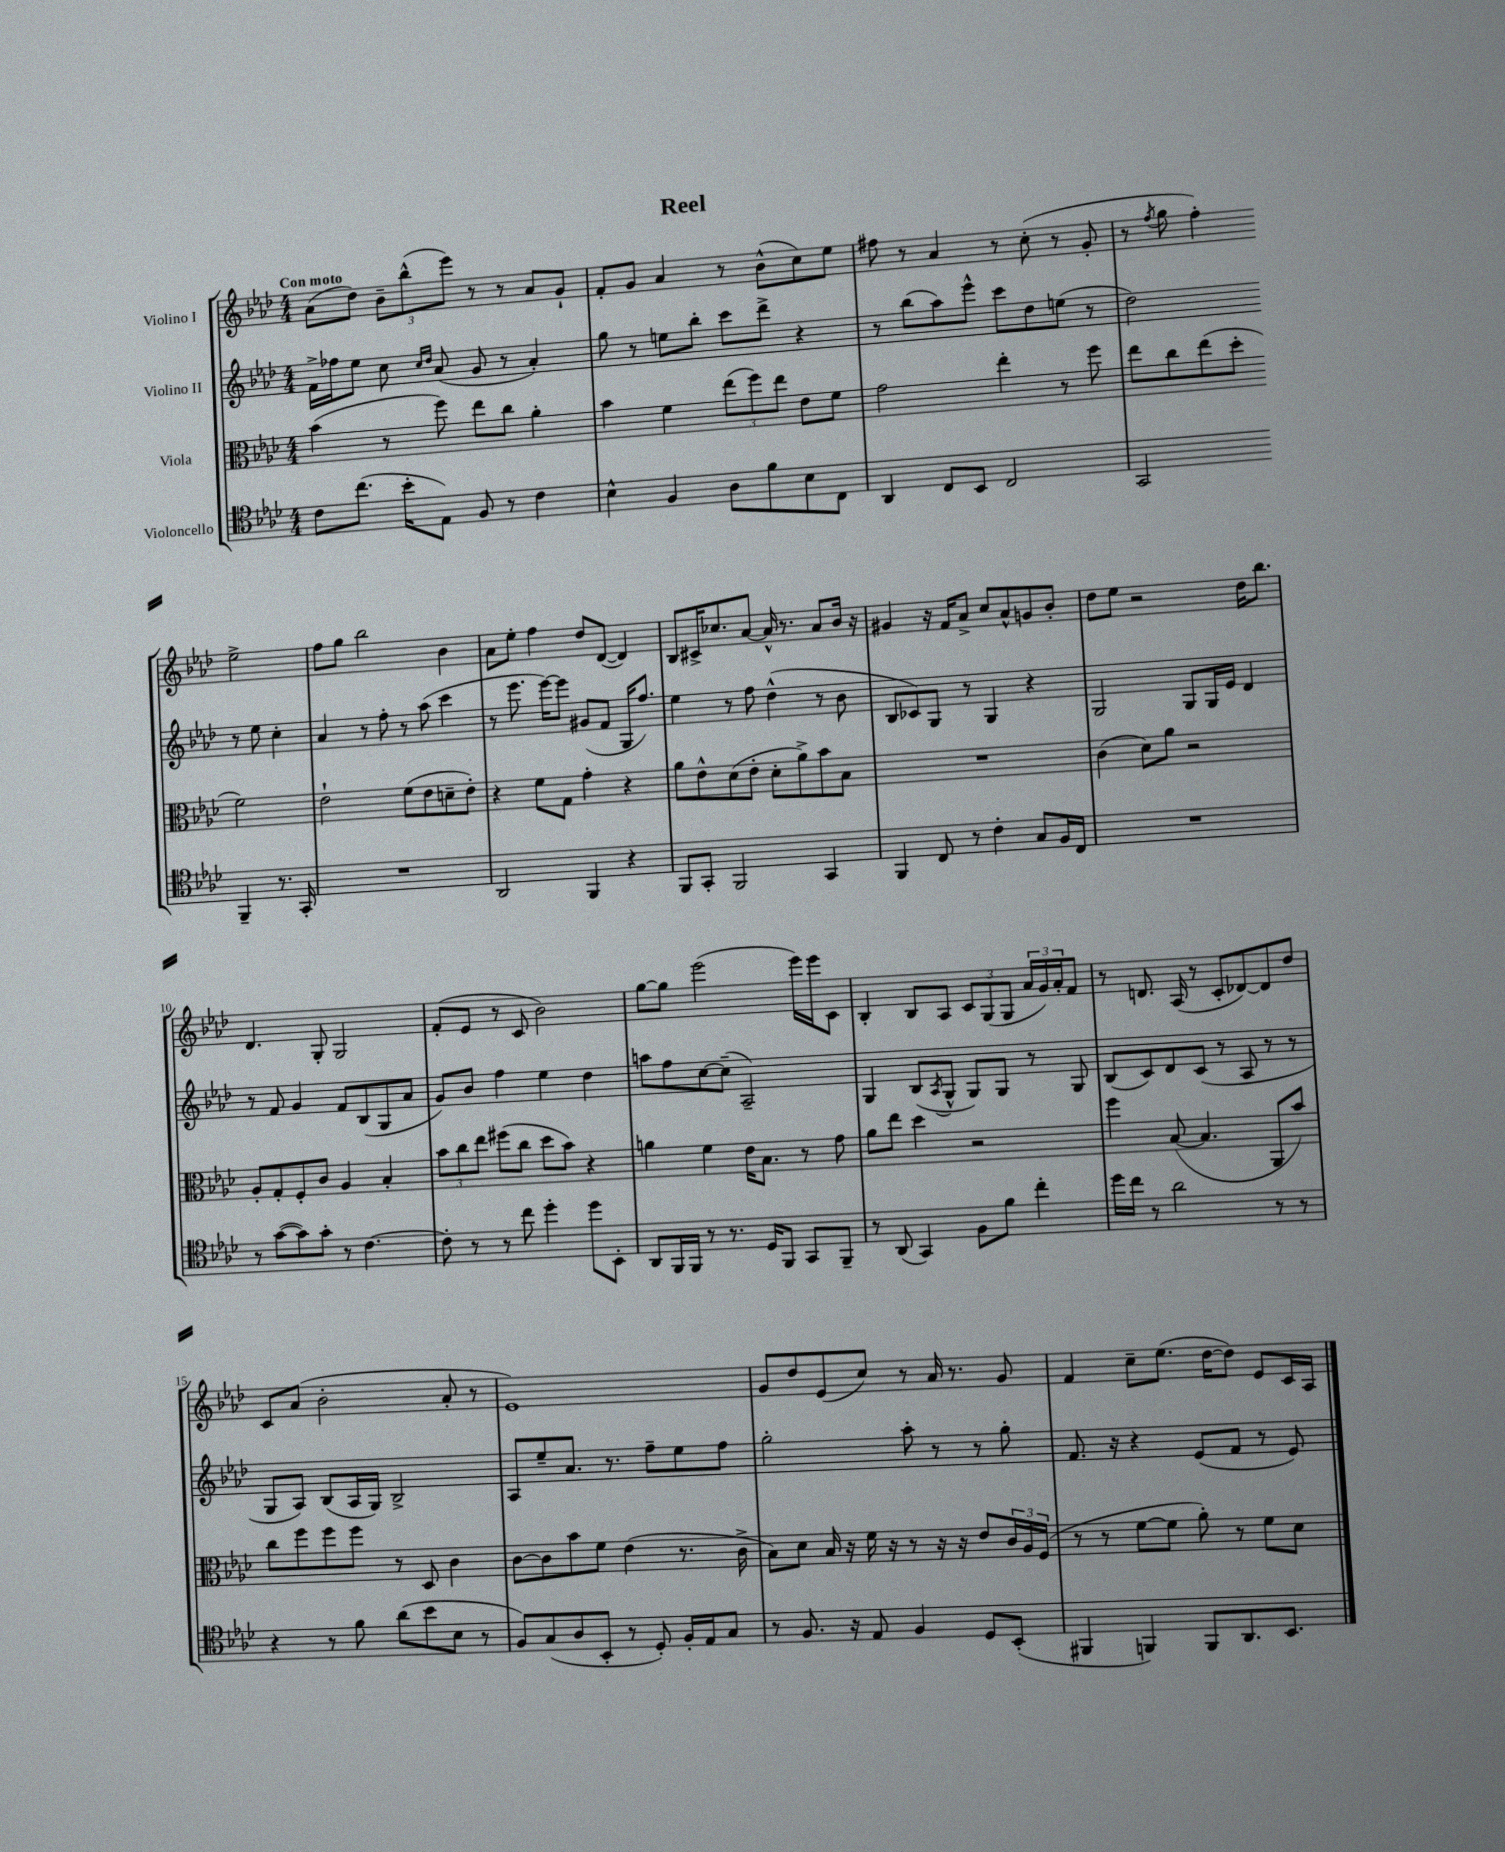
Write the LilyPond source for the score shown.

\header { title = "Reel" }
<<
\new StaffGroup <<
\new Staff = "s0" \with { instrumentName = "Violino I" } {
    \clef treble \key aes \major \numericTimeSignature \time 4/4 \tempo "Con moto"
    aes'8( des''8) \tuplet 3/2 { bes'8-- bes''8-^( ees'''8) } r8 r8 aes'8 g'8-! |
    f'8-. g'8 aes'4 r8 bes'8-^( c''8) ees''8 |
    fis''8 r8 aes'4 r8 c''8-.( r8 g'8-. |
    r8 \acciaccatura { f''8 } g''8 f''4-.) ees''2-> |
    f''8 g''8 bes''2 bes'4 |
    aes'8 ees''8-. f''4 des''8 des'8~( des'4) |
    bes8 cis'16-> ces''8. aes'8~ aes'16-^ r8. aes'8 bes'16 r16 |
    gis'4 r16 f'16 aes'8-> c''8 aes'8-^ g'8 bes'8-. |
    des''8 ees''8 r2 des''16 bes''8. |
    des'4. g8-. g2 |
    f'8-.( ees'8 r8 c'8 bes'2) |
    g''8~ g''8 ees'''2( ees'''16) ees'''16 c'8 |
    bes4-. bes8 aes8 \tuplet 3/2 { c'8 g8( g8 } \tuplet 3/2 { aes'16 g'16) aes'16-. } f'8 |
    r8 d'8. aes16( r8 c'8-. des'8~) des'8 des''8 |
    c'8 aes'8( bes'2-. aes'8-. r8 |
    ees'1) |
    g'8 des''8 ees'8( c''8) r8 aes'16 r8. g'8 |
    f'4 c''8-- ees''8.( des''16~ des''8) ees'8 c'16 aes16 \bar "|." |
}
\new Staff = "s1" \with { instrumentName = "Violino II" } {
    \clef treble \key aes \major \numericTimeSignature \time 4/4
    f'16-> fes''16 ees''8 c''8 \grace { c''16 des''16 } aes'8( g'8 r8 aes'4-.) |
    g''8 r8 e''8 bes''8-. c'''8 des'''8-> r4 |
    r8 bes''8( aes''8) ees'''8-^ c'''8 des''8 e''8( r8 |
    des''2) r8 ees''8 c''4-. |
    aes'4 r8 f''8-. r8 aes''8( c'''4 |
    r8 ees'''8. ees'''16~) ees'''8 gis'8( f'8 g16 f''8.) |
    ees''4 r8 f''8 des''4-^( r8 bes'8 |
    bes8 ces'8) g8 r8 g4 r4 |
    g2 g8 g16 ees'16 des'4 |
    r8 f'8 g'4 f'8 bes8( g8 aes'8 |
    g'8) bes'8 f''4 ees''4 des''4 |
    a''8 f''8 c''8~ c''8--( aes2--) |
    g4 bes8( \acciaccatura { aes8 } g8-^ g8) g8 r8 g8 |
    bes8( c'8) des'8 c'8( r8 aes8 r8 r8 |
    g8 aes8) bes8( aes16 g16) bes2-> |
    aes8 ees''8-- aes'8. r8. f''8-- ees''8 f''8 |
    g''2-. aes''8-. r8 r8 g''8-. |
    f'8. r16 r4 ees'8( f'8 r8 ees'8) \bar "|." |
}
\new Staff = "s2" \with { instrumentName = "Viola" } {
    \clef alto \key aes \major \numericTimeSignature \time 4/4
    bes'4( r8 f''8) ees''8 c''8 aes'4-. |
    bes'4 f'4 \tuplet 3/2 { ees''8( f''8) ees''8 } ees'8 f'8 |
    g'2 ees''4-. r8 f''8 |
    ees''8 c''8 ees''8( des''8-. f'2) |
    ees'2-! f'8( ees'8 d'8-- ees'8-.) |
    r4 f'8 g8 g'4-. r4 |
    aes'8 ees'8-^ des'8( ees'8-. des'8-. aes'8->) bes'8 bes8 |
    R1 |
    c'4( des'8) aes'8 r2 |
    aes8-. g8-. f8-. c'8 aes4 bes4-. |
    \tuplet 3/2 { bes'8 c''8 ees''8 } fis''8( c''8 des''8 bes'8) r4 |
    a'4 f'4 ees'16 bes8. r8 g'8 |
    aes'8 ees''8 des''4 r2 |
    f''4 bes8~( bes4. aes,8 bes'8) |
    c''8 f''8 f''8 f''8 r8 des8 c'4 |
    c'8~ c'8 bes'8 f'8 ees'4( r8. c'16-> |
    bes8) des'8 bes16 r16 f'16 r16 r8 r16 r16 ees'8 \tuplet 3/2 { c'16 aes16 f16( } |
    r8 r8 f'8~ f'8 aes'8-.) r8 f'8 des'8 \bar "|." |
}
\new Staff = "s3" \with { instrumentName = "Violoncello" } {
    \clef tenor \key aes \major \numericTimeSignature \time 4/4
    c'8 c''8.( bes'16-. ees8) f8 r8 c'4 |
    bes4-^ f4 aes8 f'8 bes8 c8 |
    aes,4 c8 bes,8 c2 |
    g,2 f,4-- r8. g,16-. |
    R1 |
    aes,2 f,4 r4 |
    f,8 g,8-. f,2 g,4 |
    f,4 c8 r8 c'4-. g8 f16 c16 |
    R1 |
    r8 g'8~( g'8) g'8-. r8 c'4.~ |
    c'8-. r8 r8 c''8 des''4-. des''8 bes,8-. |
    aes,8 f,16 f,16 r8 r8. des16 f,8 g,8 f,8-- |
    r8 aes,8( g,4) f8 f'8 c''4-. |
    des''16 c''16 r8 aes'2 r8 r8 |
    r4 r8 f'8 aes'8( bes'8 bes8 r8 |
    f8) g8( aes8 bes,8-. r8 des8-.) f16-. ees16 g8 |
    r8 f8. r16 ees8 f4 des8 bes,8-.( |
    fis,4 f,4) f,8 aes,8. bes,8. \bar "|." |
}
>>
>>
